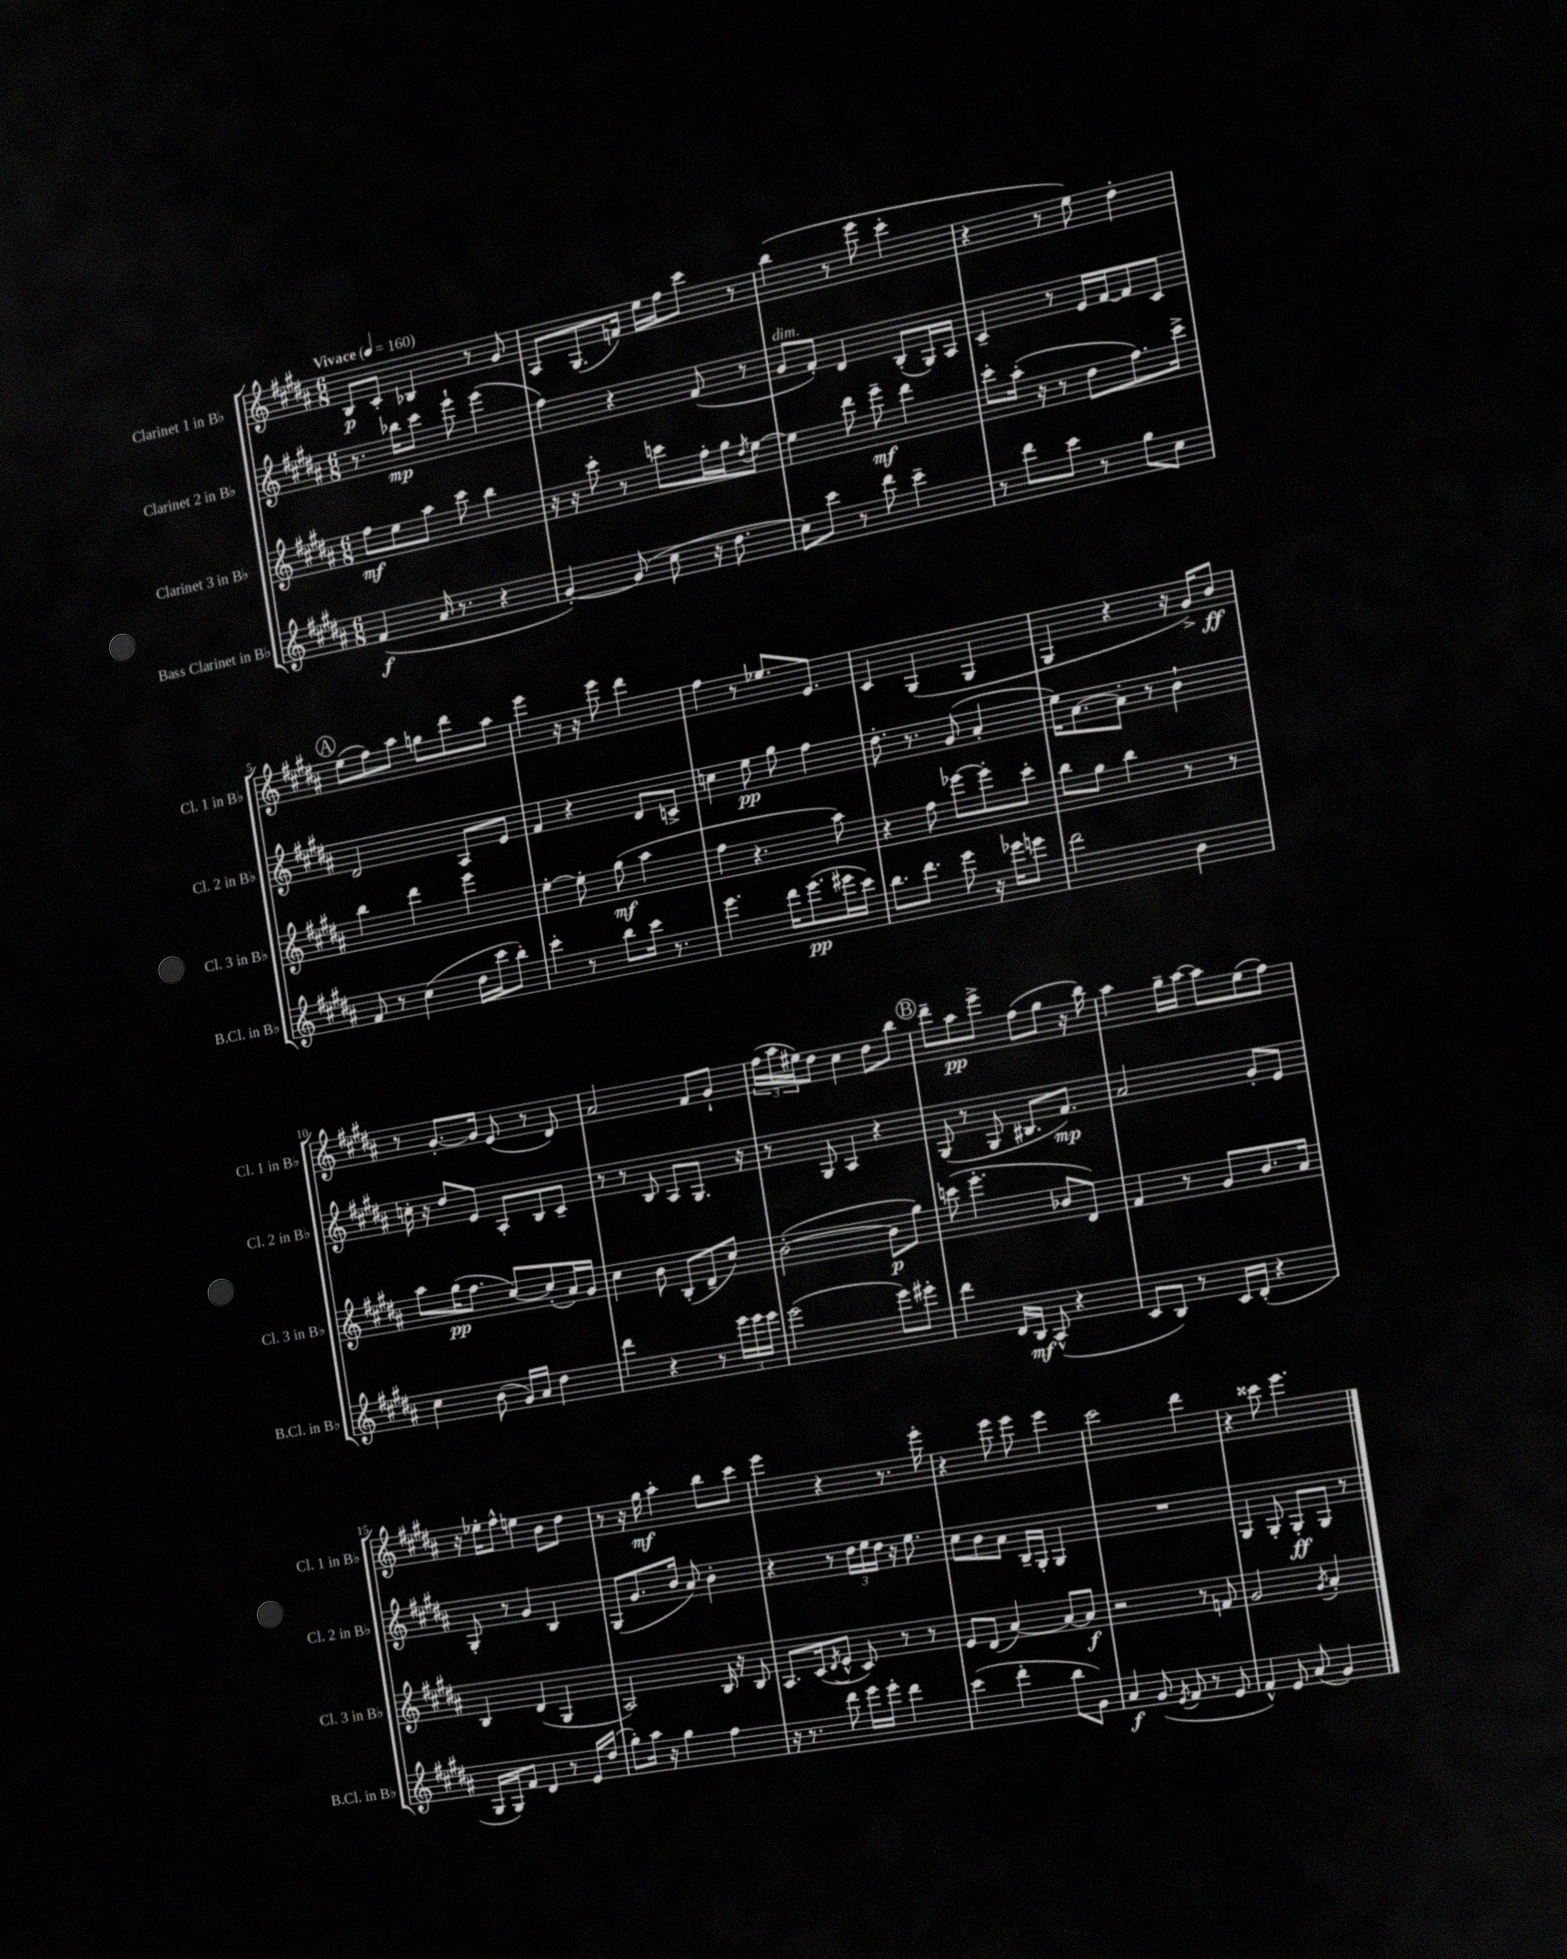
<<
\new StaffGroup <<
\new Staff = "s0" \with { instrumentName = "Clarinet 1 in Bb" shortInstrumentName = "Cl. 1 in Bb" } {
    \clef treble \key b \major \numericTimeSignature \time 6/8 \tempo "Vivace" 4 = 160
    b8\p cis'8-. bes4 r8 gis'8 |
    ais8 gis8.( f'16) e''16 fis''16 cis'''8 r8 |
    b''4( r8 e'''8 cis'''4-. |
    r4 r8 e''8) dis''4-. |
    \mark \markup { \circle "A" } e''8( fis''8) ais''8 g''8 dis'''8 ais''8 |
    e'''4 r16 r16 e'''8 dis'''4 |
    fis''4 r8 ees''8. e'8. |
    cis'4 gis4( gis4 |
    gis4 r4 r16 gis'16->) b'8\ff |
    r8 gis'8.~-. gis'16 e'8( r8 dis'8) |
    ais'2 fis'8 gis'8-! |
    \tuplet 3/2 { fis''16( ais''16 eis''16) } dis''8 cis''4 dis''8 b''8 |
    \mark \markup { \circle "B" } dis'''8-- ais''8\pp e'''8-> fis''8( gis''8 r16 b''16) |
    ais''4 gis''16-- ais''16~ ais''8 e''8( fis''8) |
    r16 ees''16-. fis''8-^ e''4 b'8 dis''8 |
    r8 r16 gis''16\mf ais''4-. b''8 cis'''8 |
    e'''4 r4 r8. e'''16-. |
    r4 e'''8 e'''8 e'''4 |
    cis'''2 dis'''4 |
    r4 cisis'''8 e'''4. \bar "|." |
}
\new Staff = "s1" \with { instrumentName = "Clarinet 2 in Bb" shortInstrumentName = "Cl. 2 in Bb" } {
    \clef treble \key b \major \numericTimeSignature \time 6/8
    r8. bes''16\mp cis'''8 e'''8-! e'''4( |
    fis''4) r4 fis'8( r8 |
    gis'8^\markup { \italic "dim." } fis'8-.) dis'4 b8-.( gis16) ais16 |
    cis'4-- r8 e'16 fis'16~ fis'8 cis'8 |
    \mark \markup { \circle "A" } dis'2 ais8 e'8 |
    fis'4 r4 dis'8 c'8-> |
    c''4 e''8\pp gis''8 fis''4 |
    dis''8.-. r8. gis'8( ais'4-. |
    e''16) ais'8.~ ais'8-. r8 b'4-! |
    c''16-. r16 dis''8 e'8 ais8-. b8 cis'8-- |
    r8 r8 b8 ais8 gis8. r16 |
    r8 gis8 ais4 r4 |
    \mark \markup { \circle "B" } gis8( r8 gis8 bis8. fis'8.\mp) |
    ais'2 gis'8-. e'8 |
    gis8-. r8 gis'4 b4 |
    gis8( gis'8. b'16 ais'8) b'4-. |
    r4 r8 \tuplet 3/2 { dis''16 e''16 dis''16 } r16 e''8. |
    cis''8 b'8 ais'8 b16-- gis16-. gis4 |
    R2. |
    gis4 gis8-. gis8-.\ff gis8 r8 \bar "|." |
}
\new Staff = "s2" \with { instrumentName = "Clarinet 3 in Bb" shortInstrumentName = "Cl. 3 in Bb" } {
    \clef treble \key b \major \numericTimeSignature \time 6/8
    fis''8\mf e''8 ais''8 cis'''8 b''4 |
    r16 r16 cis'''8-. r8 c'''8 fis''16-. gis''16 \acciaccatura { dis''8 } e''8~ |
    e''4 dis'''8 e'''8--\mf dis'''4 |
    cis'''8-. ais''16-.( r16 r8 dis''8 fis''8.) cis'''16-> |
    \mark \markup { \circle "A" } b''4 dis'''4 e'''4 |
    e''4~-. e''8-. gis''8\mf( ais''4 |
    fis''4 r4. ais''8) |
    r4 fis''8 ees'''8~ ees'''8-. cis'''8-. |
    b''8 gis''8 b''4 r8 r8 |
    ais''8 gis''16\pp( fis''8. cis''8~) cis''8-.( ais'16) gis'16 |
    cis''4 b'8 b8-.( dis'8-- cis''8) |
    b'2~-.( b'8\p gis''8) |
    \mark \markup { \circle "B" } c'''8( e'''4.-. bes'8 dis'8) |
    fis'4 r8 gis'8 b'8. ais'16 |
    b4 dis'4( gis4 |
    ais2) b16 r16 b8 |
    ais8. cis'16( \acciaccatura { dis'8 } e'8-^ cis'8) r8 r8 |
    e'8 dis'8( ais'4~) ais'8~ ais'8\f |
    r2 r8 f'8 |
    gis'2 \acciaccatura { gis'8 } ais'4-. \bar "|." |
}
\new Staff = "s3" \with { instrumentName = "Bass Clarinet in Bb" shortInstrumentName = "B.Cl. in Bb" } {
    \clef treble \key b \major \numericTimeSignature \time 6/8
    fis'4\f( ais'16 r8. r4 |
    gis'4~-.) gis'8( cis''8 r16 dis''8. |
    cis''8) cis'''8 r8 dis'''8 cis'''4-- |
    r8 dis'''8 cis'''8 r8 gis''8 cis''8 |
    \mark \markup { \circle "A" } fis'8 r8 cis''4( dis''16 cis'''16 b''8-.) |
    cis'''4-. r8 b''8 cis'''16 r8. |
    e'''4. dis'''16 e'''8.\pp( eis'''16 cis'''16) |
    b''8. dis'''8. e'''8 r16 ees'''16 e'''8 |
    dis'''2 b'4 |
    cis''4 b'8( gis'16) ais'16 dis''4 |
    dis'''4 r4 r8 \tuplet 3/2 { e'''16 e'''16 e'''16 } |
    e'''2( e'''8) eis'''8-. |
    \mark \markup { \circle "B" } dis'''4 dis'16 b16\mf ais8-^( r4 |
    cis'8 b8) r8 cis'16 dis'16-.( r4 |
    gis16 gis16) fis'8 dis'4 r8 e'16 dis''16( |
    gis''8-.) ais''16 r16 gis''4 fis''4 |
    r16 r8. dis'''8 e'''16 e'''16-. dis'''4 |
    cis'''4( dis'''4-. b''8 gis'8) |
    ais'4\f gis'8( \acciaccatura { e'8 } fis'8 r8 e'8 |
    fis'4-^) e'8 ais'8( gis'4) \bar "|." |
}
>>
>>
